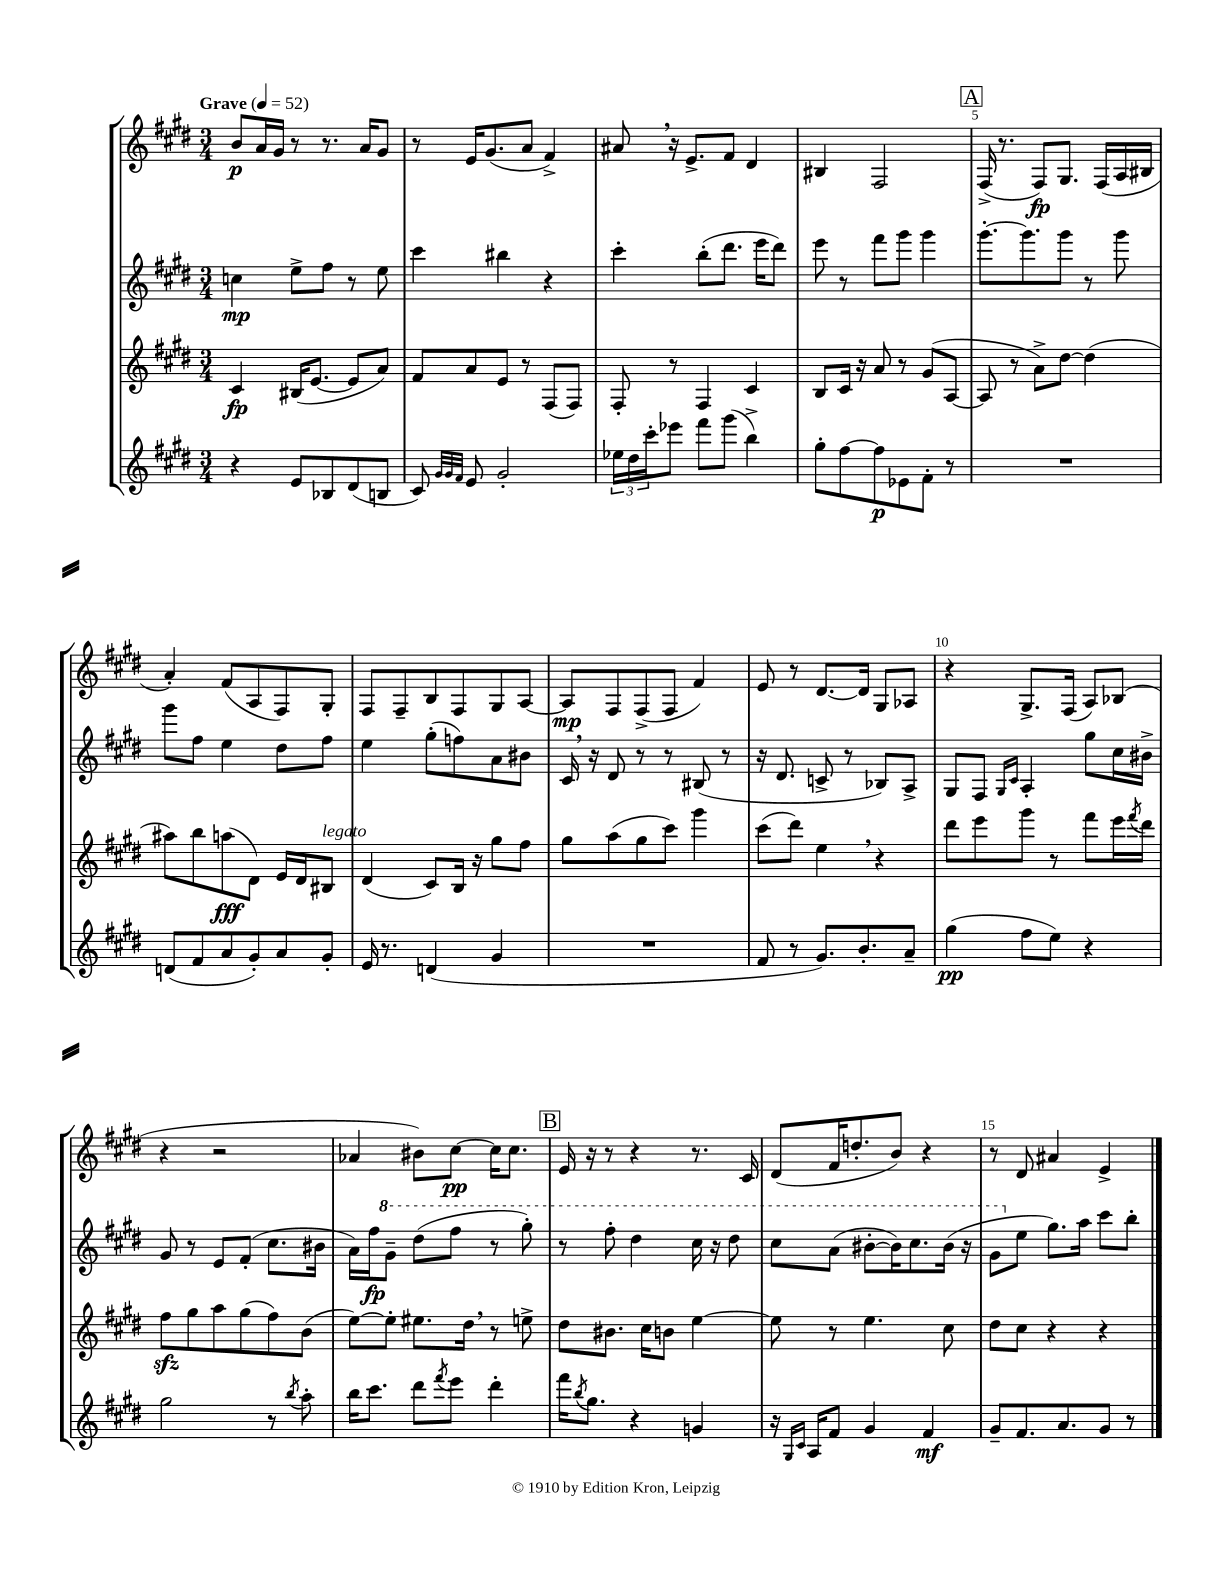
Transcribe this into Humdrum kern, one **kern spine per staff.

**kern	**kern	**kern	**kern
*staff4	*staff3	*staff2	*staff1
*clefG2	*clefG2	*clefG2	*clefG2
*k[f#c#g#d#]	*k[f#c#g#d#]	*k[f#c#g#d#]	*k[f#c#g#d#]
*M3/4	*M3/4	*M3/4	*M3/4
*MM52	*MM52	*MM52	*MM52
4r	4c#	4cc	8b
.	.	.	16a
.	.	.	16g#
8e	(16B#	8ee^	8r
.	[8.e	.	.
8B-	.	8ff#	8.r
(8d#	8e]	8r	.
.	.	.	16a
8B	8a)	8ee	8g#
=	=	=	=
8c#)	8f#	4ccc#	8r
32qqg#	.	.	.
32qqg#	.	.	.
32qqf#	.	.	.
8e	8a	.	16e
.	.	.	(8.g#
2g#'	8e	4bb#	.
.	8r	.	8a
.	(8F#	4r	4f#^)
.	8F#)	.	.
=	=	=	=
24ee-	8F#'	4ccc#'	8a#
24dd#	.	.	.
24ccc#'	.	.	.
8eee-	8r	.	16r
.	.	.	8.e^
8fff#	4F#	(8bb'	.
(8ggg#	.	8.ddd#	8f#
4bb^)	4c#	.	4d#
.	.	16eee	.
.	.	8ddd#)	.
=	=	=	=
8gg#'	8B	8eee	4B#
[8ff#	16c#	8r	.
.	16r	.	.
8ff#]	8a	8fff#	2F#
8e-	8r	8ggg#	.
8f#'	(8g#	4ggg#	.
8r	[8A	.	.
=	=	=	=
2.r	8A]	[8.ggg#'	(16F#^
.	.	.	8.r
.	8r	.	.
.	.	8.ggg#]	.
.	8a^)	.	8F#)
.	[8dd#	8ggg#	8.G#
.	(4dd#]	8r	.
.	.	.	(16F#
.	.	8ggg#	16A
.	.	.	16B#
=	=	=	=
(8d	8aa#)	8ggg#	4a')
8f#	8bb	8ff#	.
8a	(8aa	4ee	(8f#
8g#')	8d#)	.	8A
8a	16e	8dd#	8F#)
.	16d#	.	.
8g#'	8B#	8ff#	8G#'
=	=	=	=
16e	(4d#	4ee	8F#
8.r	.	.	.
.	.	.	8F#~
(4d	8c#)	(8gg#'	8B
.	16B	8ff)	8F#
.	16r	.	.
4g#	8gg#	8a	8G#
.	8ff#	8b#	[8A
=	=	=	=
2.r	8gg#	16c#	8A]
.	.	16r	.
.	(8aa	8d#	8F#
.	8gg#	8r	(8F#^
.	8ccc#)	8r	8F#
.	4ggg#	(8B#	4f#)
.	.	8r	.
=	=	=	=
8f#	(8ccc#	16r	8e
.	.	8.d#	.
8r	8ddd#)	.	8r
8.g#)	4ee	8c^	[8.d#
.	.	8r	.
8.b'	.	.	16d#]
.	4r	8B-)	8G#
8a~	.	8A^	8A-
=	=	=	=
(4gg#	8ddd#	8G#	4r
.	8eee	8F#	.
.	.	16qqG#	.
.	.	16qqc#	.
8ff#	8ggg#	4A'	8.G#^
8ee)	8r	.	.
.	.	.	(16F#
4r	8fff#	8gg#	8A)
.	16eee	16cc#	(8B-
.	8qfff#	.	.
.	16ddd#	16b#^	.
=	=	=	=
2gg#	8ff#	8g#	4r
.	8gg#	8r	.
.	8aa	8e	2r
.	(8gg#	(8f#'	.
8r	8ff#)	8.cc#	.
8qbb	.	.	.
8aa'	(8b	.	.
.	.	16b#	.
=	=	=	=
16bb	[8ee)	16a)	4a-
8.ccc#	.	16ff#	.
.	8ee']	8gg#~	.
8ddd#	8.ee#	(8ddd#	8b#)
8qfff#	.	.	.
8eee	.	8fff#	[8cc#
.	16dd#	.	.
4ddd#'	8r	8r	16cc#]
.	.	.	8.cc#
.	8ee^	8ggg#')	.
=	=	=	=
16fff#	8dd#	8r	16e
8qbb	.	.	.
8.gg#	.	.	16r
.	8.b#	8fff#'	8r
4r	.	4ddd#	4r
.	16cc#	.	.
.	8b	.	.
4g	[4ee	16ccc#	8.r
.	.	16r	.
.	.	8ddd#	.
.	.	.	16c#
=	=	=	=
16r	8ee]	8ccc#	(8d#
16qqG#	.	.	.
16qqc#	.	.	.
16A	.	.	.
8f#	8r	(8aa	16f#
.	.	.	8.dd'
4g#	4.ee	[8bb#'	.
.	.	16bb#])	8b)
.	.	8.ccc#	.
4f#	.	.	4r
.	8cc#	(16bb#	.
.	.	16r	.
=	=	=	=
8g#~	8dd#	8gg#	8r
8.f#	8cc#	8ee	8d#
.	4r	8.gg#)	4a#
8.a	.	.	.
.	.	16aa	.
8g#	4r	8ccc#	4e^
8r	.	8bb'	.
==	==	==	==
*-	*-	*-	*-
